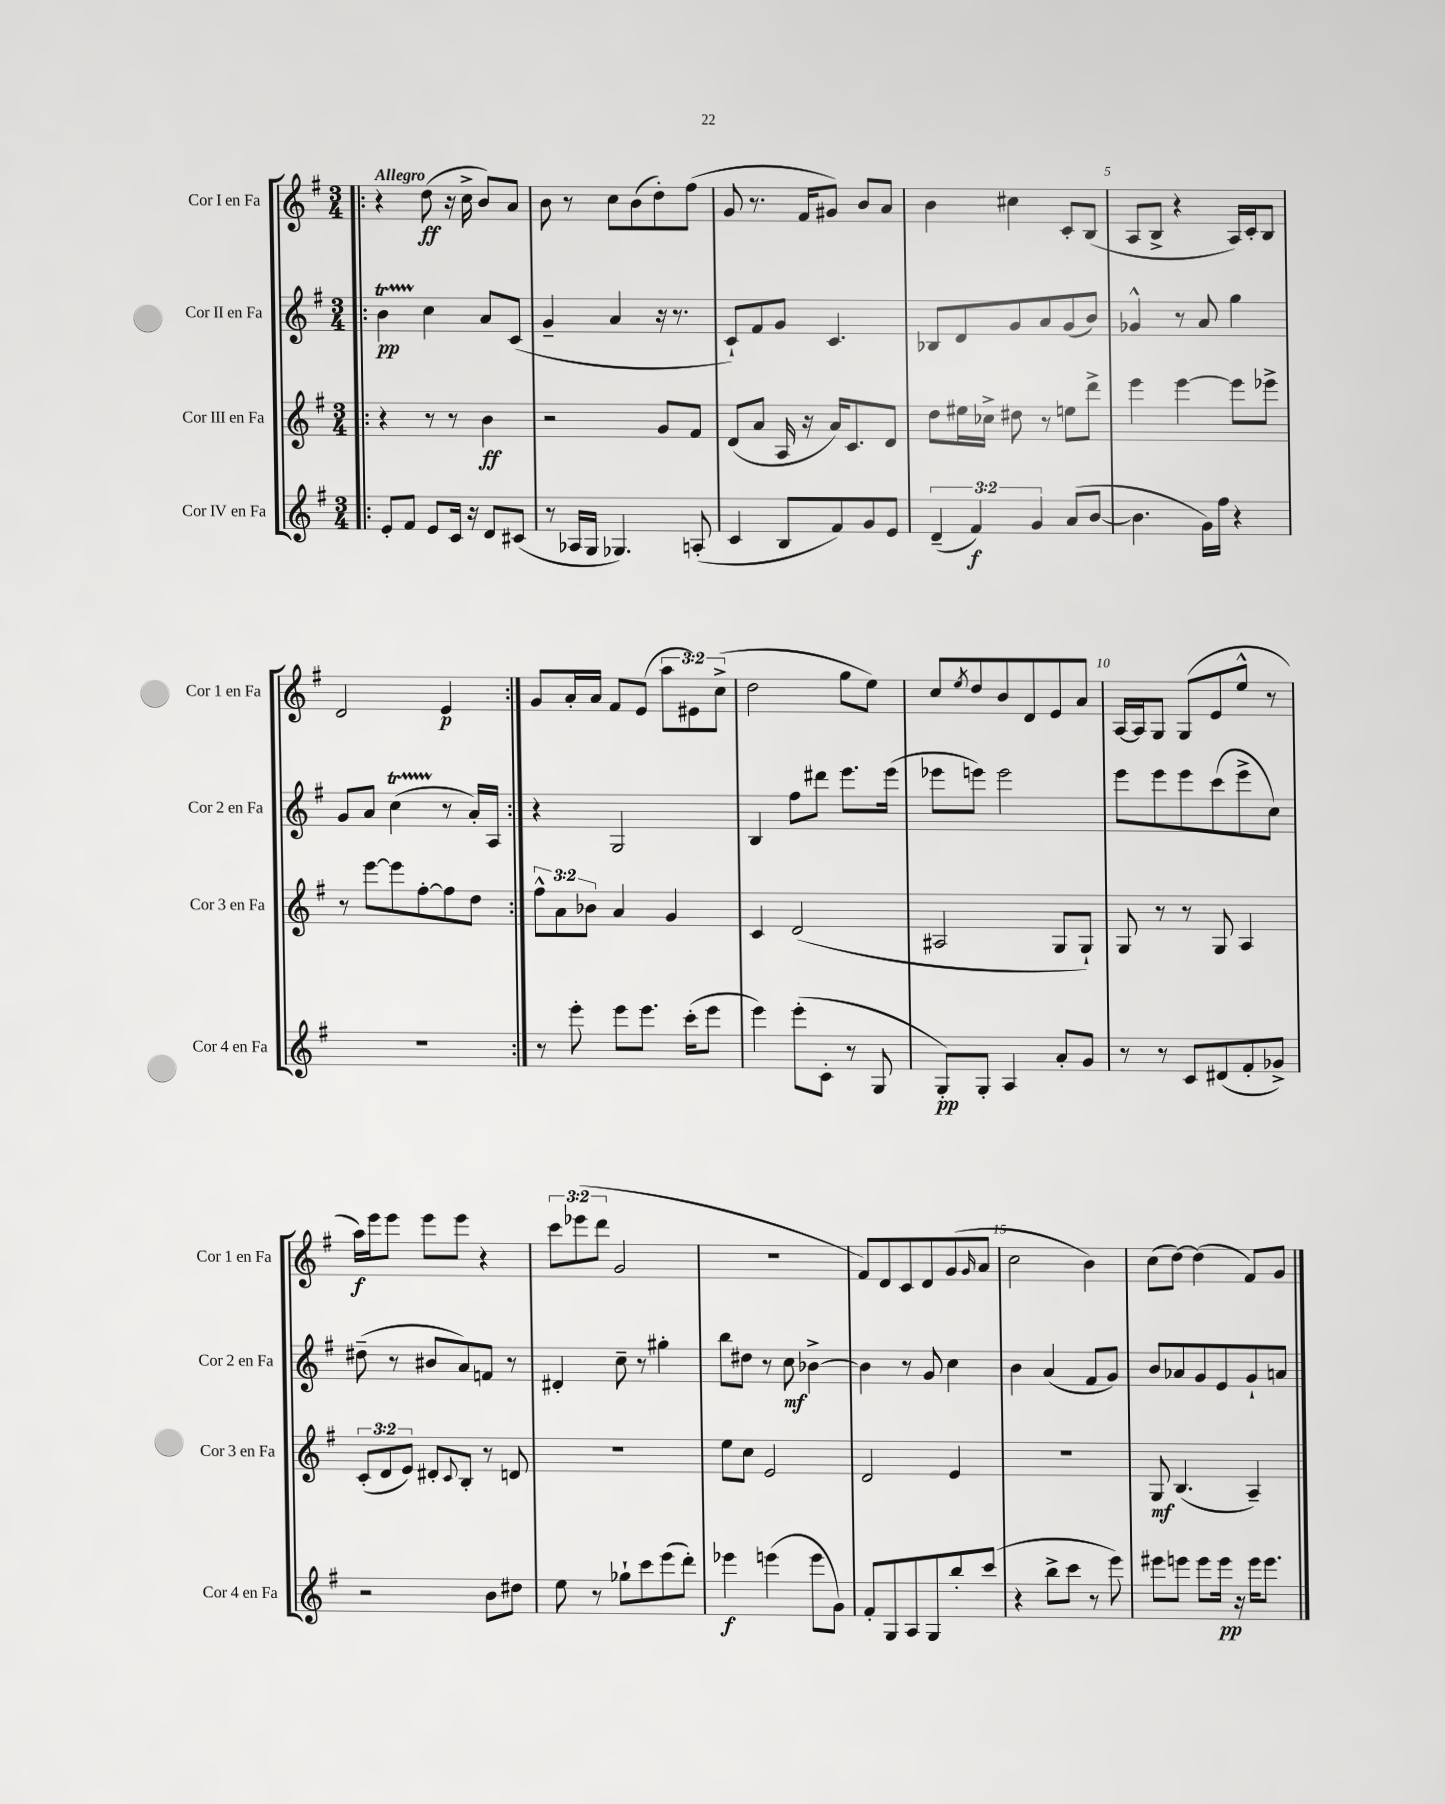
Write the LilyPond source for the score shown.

<<
\new StaffGroup <<
\new Staff = "s0" \with { instrumentName = "Cor I en Fa" shortInstrumentName = "Cor 1 en Fa" } {
    \clef treble \key g \major \numericTimeSignature \time 3/4 \override Staff.TupletNumber.text = #tuplet-number::calc-fraction-text \tempo "Allegro"
    \repeat volta 2 { \bar ".|:" r4 d''8\ff( r16 c''16-> b'8) a'8 |
    b'8 r8 c''8 b'8( d''8-.) fis''8( |
    g'8 r8. fis'16 gis'8) b'8 a'8 |
    b'4 cis''4 c'8-. b8( |
    a8 b8-> r4 a16) c'16-. b8 |
    d'2 e'4\p | }
    g'8 a'16-. a'16 fis'8 e'8( \tuplet 3/2 { a''8 eis'8) c''8->( } |
    d''2 g''8 e''8) |
    c''8 \acciaccatura { e''8 } d''8 b'8 d'8 e'8 a'8 |
    a16~ a16 g8 g8( e'8 e''8-^ r8 |
    a''16\f) e'''16 e'''8 e'''8 e'''8 r4 |
    \tuplet 3/2 { c'''8 ees'''8( d'''8 } g'2 |
    R2. |
    fis'8) d'8 c'8 d'8 g'8( \grace { g'16 } a'8 |
    c''2 b'4) |
    c''8( d''8~) d''4( fis'8) g'8 \bar "|." |
}
\new Staff = "s1" \with { instrumentName = "Cor II en Fa" shortInstrumentName = "Cor 2 en Fa" } {
    \clef treble \key g \major \numericTimeSignature \time 3/4
    \repeat volta 2 { \bar ".|:" b'4\startTrillSpan\pp c''4\stopTrillSpan a'8 c'8( |
    g'4-- a'4 r16 r8. |
    c'8-!) fis'8 g'8 c'4. |
    bes8 d'8 g'8 a'8 g'8( b'8) |
    ges'4-^ r8 a'8 g''4 |
    g'8 a'8 c''4\startTrillSpan( r8\stopTrillSpan a'16-.) a16 | }
    r4 g2 |
    b4 fis''8 dis'''8 e'''8. e'''16( |
    ees'''8 e'''8) e'''2 |
    e'''8 e'''8 e'''8 c'''8( e'''8-> c''8) |
    dis''8--( r8 bis'8 a'8) f'8 r8 |
    dis'4-. c''8-- r8 gis''4-. |
    b''8 dis''8 r8 c''8\mf bes'4~-> |
    bes'4 r8 g'8 c''4 |
    b'4 a'4( fis'8 g'8) |
    b'8 aes'8 g'8 e'8 g'8-! a'8 \bar "|." |
}
\new Staff = "s2" \with { instrumentName = "Cor III en Fa" shortInstrumentName = "Cor 3 en Fa" } {
    \clef treble \key g \major \numericTimeSignature \time 3/4 \override Staff.TupletNumber.text = #tuplet-number::calc-fraction-text
    \repeat volta 2 { \bar ".|:" r4 r8 r8 b'4\ff |
    r2 g'8 fis'8 |
    d'8( a'8 a16 r16 a'16) c'8. d'8 |
    d''8 eis''16 ces''16-> dis''8 r8 e''8 d'''8-> |
    e'''4 e'''4~ e'''8 ees'''8-> |
    r8 e'''8~ e'''8 fis''8~-. fis''8 d''8 | }
    \tuplet 3/2 { fis''8-^ a'8 bes'8 } a'4 g'4 |
    c'4 d'2( |
    ais2 g8 g8-!) |
    g8 r8 r8 g8 a4 |
    \tuplet 3/2 { c'8-.( d'8 e'8) } dis'8-. \appoggiatura { c'8 } b8-. r8 d'8 |
    R2. |
    e''8 c''8 e'2 |
    d'2 e'4 |
    R2. |
    g8\mf b4.( a4--) \bar "|." |
}
\new Staff = "s3" \with { instrumentName = "Cor IV en Fa" shortInstrumentName = "Cor 4 en Fa" } {
    \clef treble \key g \major \numericTimeSignature \time 3/4 \override Staff.TupletNumber.text = #tuplet-number::calc-fraction-text
    \repeat volta 2 { \bar ".|:" e'8-. fis'8 e'8 c'16 r16 d'8 cis'8( |
    r8 aes16 g16 ges4.) a8-.( |
    c'4 b8 fis'8) g'8 e'8 |
    \tuplet 3/2 { d'4--( fis'4\f) g'4 } a'8( b'8~ |
    b'4. g'16) fis''16 r4 |
    R2. | }
    r8 e'''8-. e'''8 e'''8. c'''16-.( e'''8 |
    e'''4) e'''8-.( c'8-. r8 g8 |
    g8-.\pp) g8-. a4 a'8-. g'8 |
    r8 r8 c'8 dis'8( fis'8-. ges'8->) |
    r2 b'8 dis''8 |
    e''8 r8 ges''8-! c'''8 e'''8( d'''8-.) |
    ees'''4\f e'''4( e'''8 g'8) |
    fis'8-. g8 a8 g8 b''8-. c'''8( |
    r4 b''8-> c'''8 r8 e'''8) |
    eis'''8 e'''8 e'''8 e'''16\pp r16 e'''16 e'''8. \bar "|." |
}
>>
>>
\layout { \context { \Score \override BarNumber.break-visibility = ##(#f #t #t) barNumberVisibility = #(every-nth-bar-number-visible 5) } }
